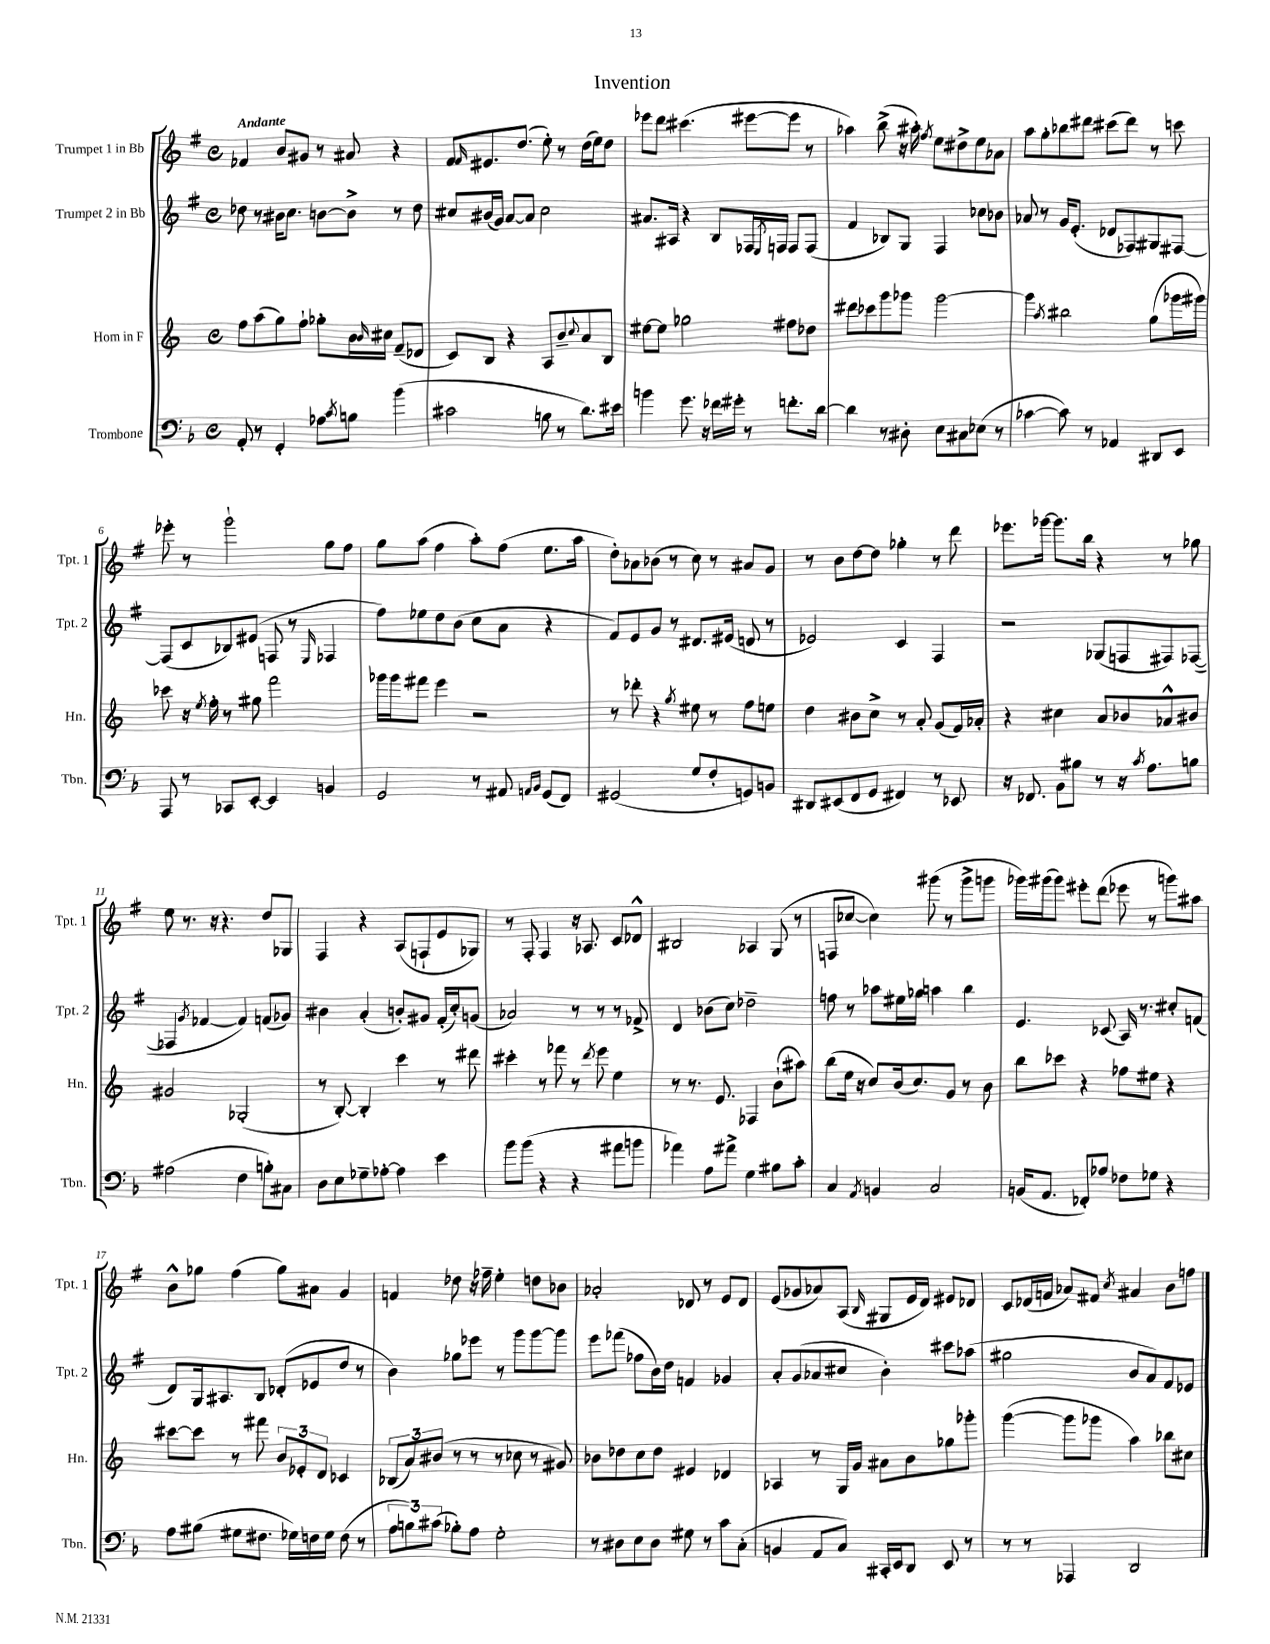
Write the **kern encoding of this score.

**kern	**kern	**kern	**kern
*staff4	*staff3	*staff2	*staff1
*clefF4	*clefG2	*clefG2	*clefG2
*k[b-]	*k[]	*k[f#]	*k[f#]
*M4/4	*M4/4	*M4/4	*M4/4
*met(c)	*met(c)	*met(c)	*met(c)
8AA'/	8ff\L	8dd-\	4f-/
8r	(8aa\	8r	.
4GG'/	8gg\)	16b#\LK	8b/L
.	.	8.cc\J	.
.	8ff`\J	.	8g#/J
8A-\L	8gg-'\L	[8b\L	8r
8qc/	.	.	.
8B\J	16b\L	8b^\]J	8a#/
.	16qqb/	.	.
.	16cc#\JJ	.	.
(4b-\	(8f~/L	8r	4r
.	8d-/J	8dd-\	.
=	=	=	=
2c#\	8c/L)	8cc#/L	8f#/L
.	.	.	16qqf#/
.	8B/J	(16b#/L	8.e#/
.	.	16g/JJ)	.
.	4r	[8a/L	.
.	.	.	(8.dd/J
.	.	8a/]J	.
8B\	8A/L	2cc#\	8ee'\)
8r	8b~/	.	8r
.	8qqcc/	.	.
8.d\L)	8a/	.	(16dd\LL
.	.	.	16ee\J)
.	8B/J	.	8dd\J
16e#\Jk	.	.	.
=	=	=	=
4b\	[8ee#\L	8.a#/L	8eee-\L
.	8ee#\]J	.	8ddd\J
.	.	16A#/Jk	.
8.g\	2gg-\	4r	(4.ccc#\
16r	.	.	.
16f-\LL	.	8B/L	.
16g#'\JJ	.	.	.
8r	.	16F-/L	[8eee#\L
.	.	8qE/	.
.	.	16F/JJ	.
8.f'\L	8ff#\L	8F/L	8eee#\]J
.	8dd-\J	(8F/J	8r
[16d\Jk	.	.	.
=	=	=	=
4d\]	8ddd#\L	4f#/	4aa-\)
.	8ccc-\	.	.
8r	8ggg\	8B-/L)	(8bb^\
8D#'\	8ggg-\J	8G/J	16r
.	.	.	16aa#'\)
.	.	.	8qff#/
8E\L	[2ggg-\	4F#/	8ee\L
8C#\	.	.	8dd#^\
(8E-\J	.	8cc-\L	8ee\
8r	.	8b-\J	8a-\J
=	=	=	=
[4c-\	4ggg-\]	8a-/	8aa\L
.	.	8r	8gg'\
.	8qaa/	.	.
8c-\])	2bb#\	16g/LK	8bb-\
.	.	(8.e'/J	.
8r	.	.	8ddd#\J
4AA-/	.	8d-/L	(8ccc#\L
.	.	8F-/)	8ddd#\J)
8DD#/L	(8gg\L	8G#/	8r
8EE/J	16ggg-\L	[8F#/J	8ccc\
.	16ggg#\JJ)	.	.
=	=	=	=
8AAA/	8ccc-\	(8F#/]L	8eee-'\
8r	16r	8c/	8r
.	8qee/	.	.
.	16ff'\	.	.
8CC-/L	8r	8B-/)	2ggg`\
[8EE'/J	8gg#\	(8e#/J	.
4EE/]	2fff\	8F/	.
.	.	8r	.
.	.	16qqE/	.
4BB/	.	4F-/	8gg\L
.	.	.	8ff#\J
=	=	=	=
2GG/	16ggg-\LL	8ff#\L)	8gg\L
.	16ggg-\J	.	.
.	8fff#\J	8ee-\	(8aa\J
.	4eee\	8dd\	4ff#\
.	.	(8b\J	.
8r	2r	8cc\L	8aa'\L)
8AA#/	.	8a\J	(8ff#\J
16qqAA/LL	.	.	.
16qqBB-/JJ	.	.	.
(8GG/L	.	4r	8.ee\L
8FF/J)	.	.	.
.	.	.	16aa\Jk
=	=	=	=
(2GG#/	8r	8f#/L)	8dd'\L)
.	8ddd-'\	8e/	8a-\
.	4r	8g/J	(8b-\J
.	.	8r	8r
.	8qgg/	.	.
8G/L	8ee#\	8.d#/L	8cc\)
8F'/	8r	.	8r
.	.	(16e#/Jk	.
8GG/)	8ff\L	8d/	8a#/L
8BB/J	8ee\J	8r	8g/J
=	=	=	=
8DD#/L	4dd\	2e-/)	8r
(8EE#/	.	.	8b\L
8FF/	8b#\L	.	[8dd\
8GG/J	8cc^\J	.	8dd\]J
4FF#/)	8r	4c/	4gg-'\
.	8a'/	.	.
8r	(8g/L	4F#/	8r
8EE-/	16f/L)	.	8ddd\
.	16a-'/JJ	.	.
=	=	=	=
16r	4r	2r	8.eee-\L
8.FF-/	.	.	.
.	.	.	[16ggg-\Jk
8BB-\L	4cc#\	.	8.ggg-\]L
8B#\J	.	.	.
.	.	.	16bb\Jk
8r	8a/L	(8G-/L	4r
16r	8b-/	8F/	.
8qc/	.	.	.
8.A\L	.	.	.
.	8a-^^/	8F#/)	8r
8B\J	8b#/J	([8F-/J	8gg-\
=	=	=	=
(2A#\	2g#/	4F-/]	8ee\
.	.	.	8.r
.	.	8qg/	.
.	.	[4f-/	.
.	.	.	16r
.	.	.	4.r
4F\	(2G-'/	4f-/])	.
8B'\L)	.	(8f/L	8dd/L
8C#\J	.	8g-/J)	8G-/J
=	=	=	=
8D\L	8r	4b#\	4F#/
8E\	[8B'/)	.	.
8G-~\	4B'/]	(4a'/	4r
[8A-'\J	.	.	.
4A-\]	4ccc\	8b'/L)	(8A/L
.	.	8g#/J	8F`/
4e\	8r	(16f#'/LL	8e/
.	.	16cc'/J)	.
.	8ddd#\	(8g/J	8G-/J)
=	=	=	=
8b-\L	4ccc#'\	2a-/)	8r
(8b-\J	.	.	8F#'/
4r	8r	.	4F#/
.	8fff-\	.	.
4r	8r	8r	16r
.	.	.	8.A-/
.	8qddd/	.	.
.	8eee\	8r	.
8a#\L	4ee\	8r	8c/L
8b\J	.	8f-^/	8d-^^/J
=	=	=	=
4a-\)	8r	4d/	2B#/
.	8.r	.	.
8A\L	.	(8b-\L	.
.	8.e/	.	.
8a#^\J	.	8cc\J)	.
4G\	4F-/	2dd-~\	4A-/
8B#\L	(8b`\L	.	(8G/
8c'\J	8aa#\J)	.	8r
=	=	=	=
4C/	(8bb\L	8ff\	8F/L
.	16ee\Jk	8r	[8cc-/J
.	16r	.	.
8qAA/	.	.	.
4BB/	8cc/L)	8aa-\L	4cc-\])
.	(16b/k	16ee#\L	.
.	8.cc/)	16gg-\JJ	.
2C/	.	4aa\	(8ggg#\
.	8g/J	.	8r
.	8r	4bb\	8ggg#^\L
.	8b\	.	8ggg\J
=	=	=	=
(16BB/LK	8bb\L	4.e/	16ggg-\LL)
8.AA/J	.	.	(16ggg#\J
.	8ccc-\J	.	8ggg#\J)
8FF-'/L)	4r	.	8eee#'\L
8A-/J	.	(8c-/	(8ddd\J
8F-\L	8ff-\L	16A/)	8eee-\
.	.	8.r	.
8G-\J	8ee#\J	.	8r
4r	4r	8cc#'/L	8ggg\L)
.	.	(8f/J	8aa#\J
=	=	=	=
8A\L	[8ccc#\L	8d/L)	8b^^\L
(8B#\J	8ccc#\]J	16G/k	8gg-\J
.	.	8.A#/	.
8G#\L	8r	.	(4ff#\
8.F#\J	8fff#\	8B/J	.
.	12b/L	(8d-'/L	8gg-\L)
16G-\LL)	.	.	.
.	12e-'/	.	.
16F\	.	8e-/	8a#\J
.	12d/J	.	.
16G-\JJ	.	.	.
(8F\	4c-/	8dd/J	4g/
8r	.	8r	.
=	=	=	=
12A\L	(12B-/L	4b\)	4f/
12B\)	12a/)	.	.
(12c#\J	(12b#/J	.	.
8B-'\L)	8r	8gg-\L	8dd-\
8A\J	8r	8eee-\J	16r
.	.	.	16ff-~\
2G'\	8r	8r	4ee'\
.	8cc-\	8ggg\L	.
.	8r	[8ggg\	8dd\L
.	8g#/)	8ggg\]J	8b-\J
=	=	=	=
8r	8b-\L	8eee\L	2a-'/
8D#\L	8dd-\	(8fff-\J	.
8E\	8cc\	8ff-\L	.
8D#\J	8dd-\J	16b\L)	.
.	.	16dd\JJ	.
8G#\	4e#/	4f/	8d-/
8r	.	.	8r
8c\L	4d-/	4g-/	8e/L
(8C'\J	.	.	8d-/J
=	=	=	=
4BB/	4A-/	8a'/L	(8e/L
.	.	(8g/	8g-/
8AA/L	8r	8a-/	8a-/)
8C/J)	16G/LL	8cc#/J	(8A/J
.	16g/JJ	.	.
.	.	.	16qqB/
16CC#'/LL	8a#\L	4b'\)	8G#/L
16EE/J	.	.	.
8DD/J	8b\	.	16e/L
.	.	.	16d/JJ)
8EE/	8gg-\	8ccc#\L	8e#/L
8r	8ggg-'\J	(8aa-\J	8d-/J
=	=	=	=
8r	([4ggg\	2gg#\	8c/L
8r	.	.	(16d-/L
.	.	.	16f/JJ
4AAA-/	8ggg\]L	.	8a-/L)
.	8ggg-\J	.	8f#/J
.	.	.	8qcc/
2DD/	4aa\)	8b/L	4a#/
.	.	8a/)	.
.	8bb-\L	8f#/	8b\L
.	8cc#\J	8e-/J	8ff\J
==	==	==	==
*-	*-	*-	*-
